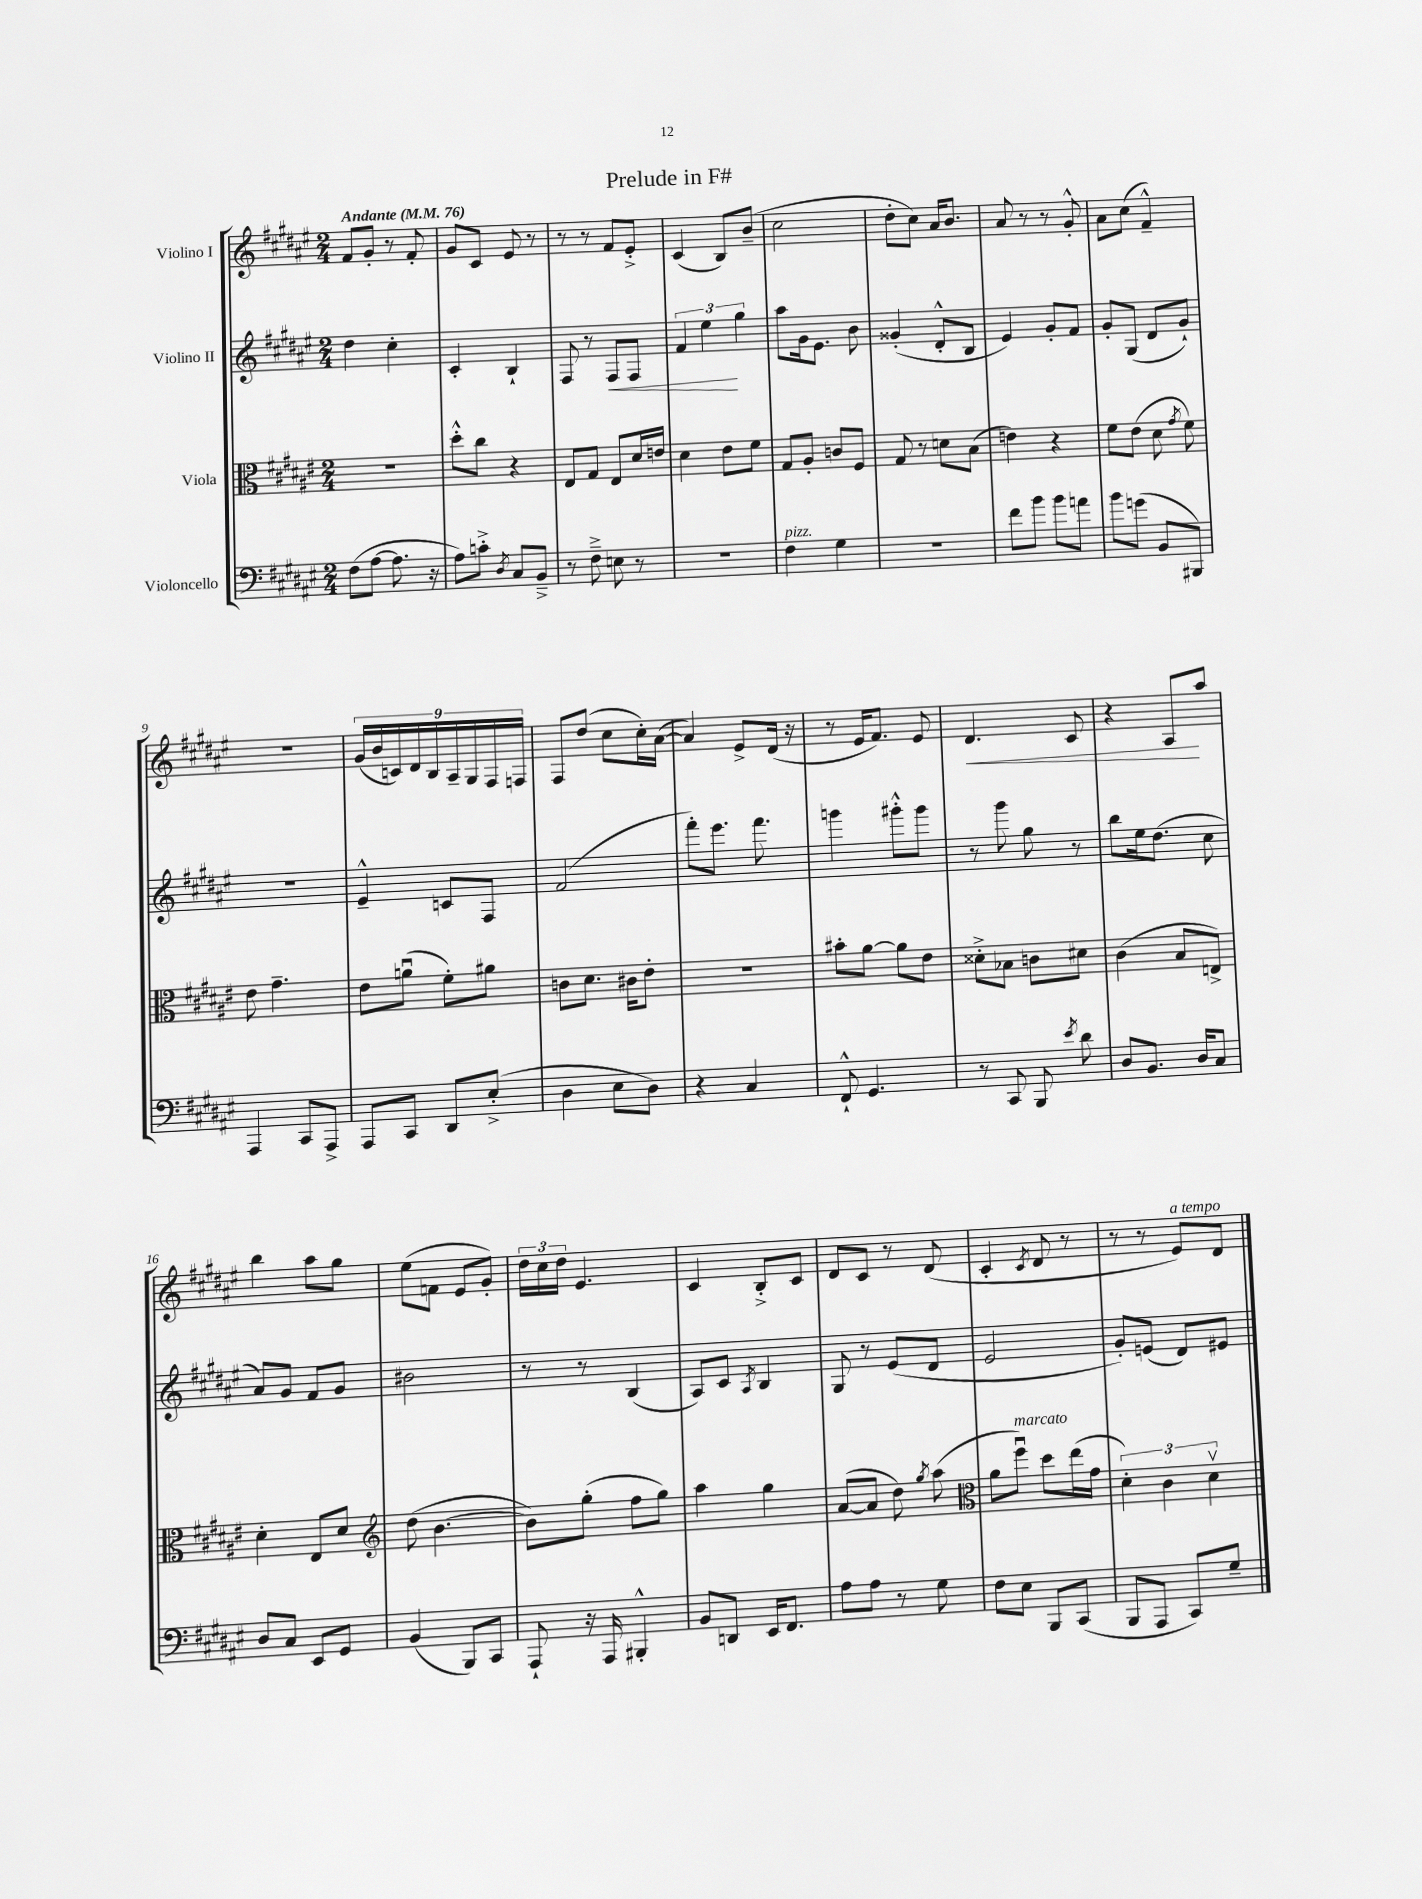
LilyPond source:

\header { title = "Prelude in F#" }
<<
\new StaffGroup <<
\new Staff = "s0" \with { instrumentName = "Violino I" } {
    \clef treble \key fis \major \numericTimeSignature \time 2/4 \tempo "Andante" 4 = 76
    \autoBeamOff fis'8[ gis'8]-. r8 fis'8-. |
    gis'8[ cis'8] eis'8 r8 |
    r8 r8 fis'8[ eis'8]-.-> |
    cis'4( b8[) b'8]--( |
    cis''2 |
    dis''8[-. cis''8]) ais'16[ b'8.] |
    ais'8 r8 r8 gis'8-.-^ |
    ais'8[ cis''8]( fis'4---^) |
    r2 |
    \tuplet 9/8 { gis'16[( b'16 c'16) dis'16 b16 ais16-- gis16 fis16 f16] } |
    fis8[ dis''8]( cis''8[ cis''16-.) ais'16]~( |
    ais'4) eis'8[-> dis'16]( r16 |
    r8 eis'16[ fis'8.]) eis'8 |
    dis'4.\< cis'8 |
    r4 ais8[\! ais''8] |
    b''4 ais''8[ gis''8] |
    eis''8[( f'8] eis'8[ gis'8]-.) |
    \tuplet 3/2 { dis''16[ cis''16 dis''16] } eis'4. |
    cis'4 b8[-.-> cis'8] |
    dis'8[ cis'8] r8 dis'8( |
    cis'4-. \acciaccatura { cis'8 } dis'8 r8 |
    r8 r8 eis'8[^\markup { \italic "a tempo" }) dis'8] \bar "|." |
}
\new Staff = "s1" \with { instrumentName = "Violino II" } {
    \clef treble \key fis \major \numericTimeSignature \time 2/4
    \autoBeamOff dis''4 cis''4-. |
    cis'4-. b4-! |
    fis8 r8 fis8[\< fis8] |
    \tuplet 3/2 { fis'4 eis''4\! gis''4 } |
    ais''8[ gis'16 eis'8.] b'8 |
    gisis'4-.( dis'8[-.-^ b8] |
    eis'4) gis'8[-. fis'8] |
    gis'8[-. gis8]( dis'8[ gis'8]-!) |
    r2 |
    eis'4---^ c'8[ fis8] |
    fis'2( |
    fis'''8[-.) eis'''8.] fis'''8. |
    g'''4 gis'''8[-.-^ gis'''8] |
    r8 gis'''8 gis''8 r8 |
    b''8[ eis''16 dis''8.]( cis''8 |
    ais'8[) gis'8] fis'8[ gis'8] |
    bis'2 |
    r8 r8 b4( |
    ais8[) cis'8] \acciaccatura { ais8 } b4 |
    gis8 r8 eis'8[( dis'8] |
    eis'2 |
    gis'8[-.) e'8]( dis'8[) eis'8] \bar "|." |
}
\new Staff = "s2" \with { instrumentName = "Viola" } {
    \clef alto \key fis \major \numericTimeSignature \time 2/4
    \autoBeamOff r2 |
    dis''8[-.-^ cis''8] r4 |
    eis8[ gis8] eis8[ dis'16 e'16] |
    dis'4 eis'8[ fis'8] |
    gis8[ ais8]-. c'8[ fis8] |
    gis8 r8 d'8[ b8]( |
    e'4) r4 |
    fis'8[ eis'8]( dis'8 \acciaccatura { gis'8 } fis'8) |
    eis'8 gis'4.-- |
    eis'8[ a'8]\downbow( fis'8[-.) ais'8] |
    c'8[ dis'8.] cis'16[ eis'8]-. |
    R2 |
    bis'8[-. ais'8]~ ais'8[ eis'8] |
    disis'8[-.-> bes8] c'8[ dis'8] |
    cis'4( b8[ e8]->) |
    dis'4-. eis8[ dis'8] |
    \clef treble dis''8( b'4.~ |
    b'8[) gis''8]-.( fis''8[ gis''8]) |
    ais''4 gis''4 |
    ais'8[~( ais'8] dis''8) \acciaccatura { gis''8 } ais''8( |
    \clef alto ais'8[ fis''8]\downbow^\markup { \italic "marcato" }) dis''8[ eis''16( gis'16] |
    \tuplet 3/2 { dis'4-.) cis'4 dis'4\upbow } \bar "|." |
}
\new Staff = "s3" \with { instrumentName = "Violoncello" } {
    \clef bass \key fis \major \numericTimeSignature \time 2/4
    \autoBeamOff fis8[( ais8]~ ais8. r16 |
    ais8[) c'8]-.-> \acciaccatura { dis8 } cis8[ b,8]---> |
    r8 fis8---> e8 r8 |
    R2 |
    fis4^\markup { \italic "pizz." } gis4 |
    r2 |
    fis'8[ b'8] b'8[ a'8] |
    b'8[ g'8]( b,8[ bis,,8]) |
    ais,,4 cis,8[ ais,,8]-> |
    ais,,8[ cis,8] dis,8[ eis8]-.->( |
    dis4 eis8[ dis8]) |
    r4 cis4 |
    fis,8-!-^ gis,4. |
    r8 cis,8 b,,8 \acciaccatura { eis'8 } dis'8 |
    dis8[ b,8.] dis16[ cis8] |
    dis8[ cis8] eis,8[ gis,8] |
    b,4( b,,8[) cis,8] |
    ais,,8-! r16 ais,,16 bis,,4-.-^ |
    b,8[ d,8] eis,16[ fis,8.] |
    ais8[ ais8] r8 gis8 |
    fis8[ eis8] b,,8[ cis,8]( |
    b,,8[ ais,,8] cis,8[) gis8]-- \bar "|." |
}
>>
>>
